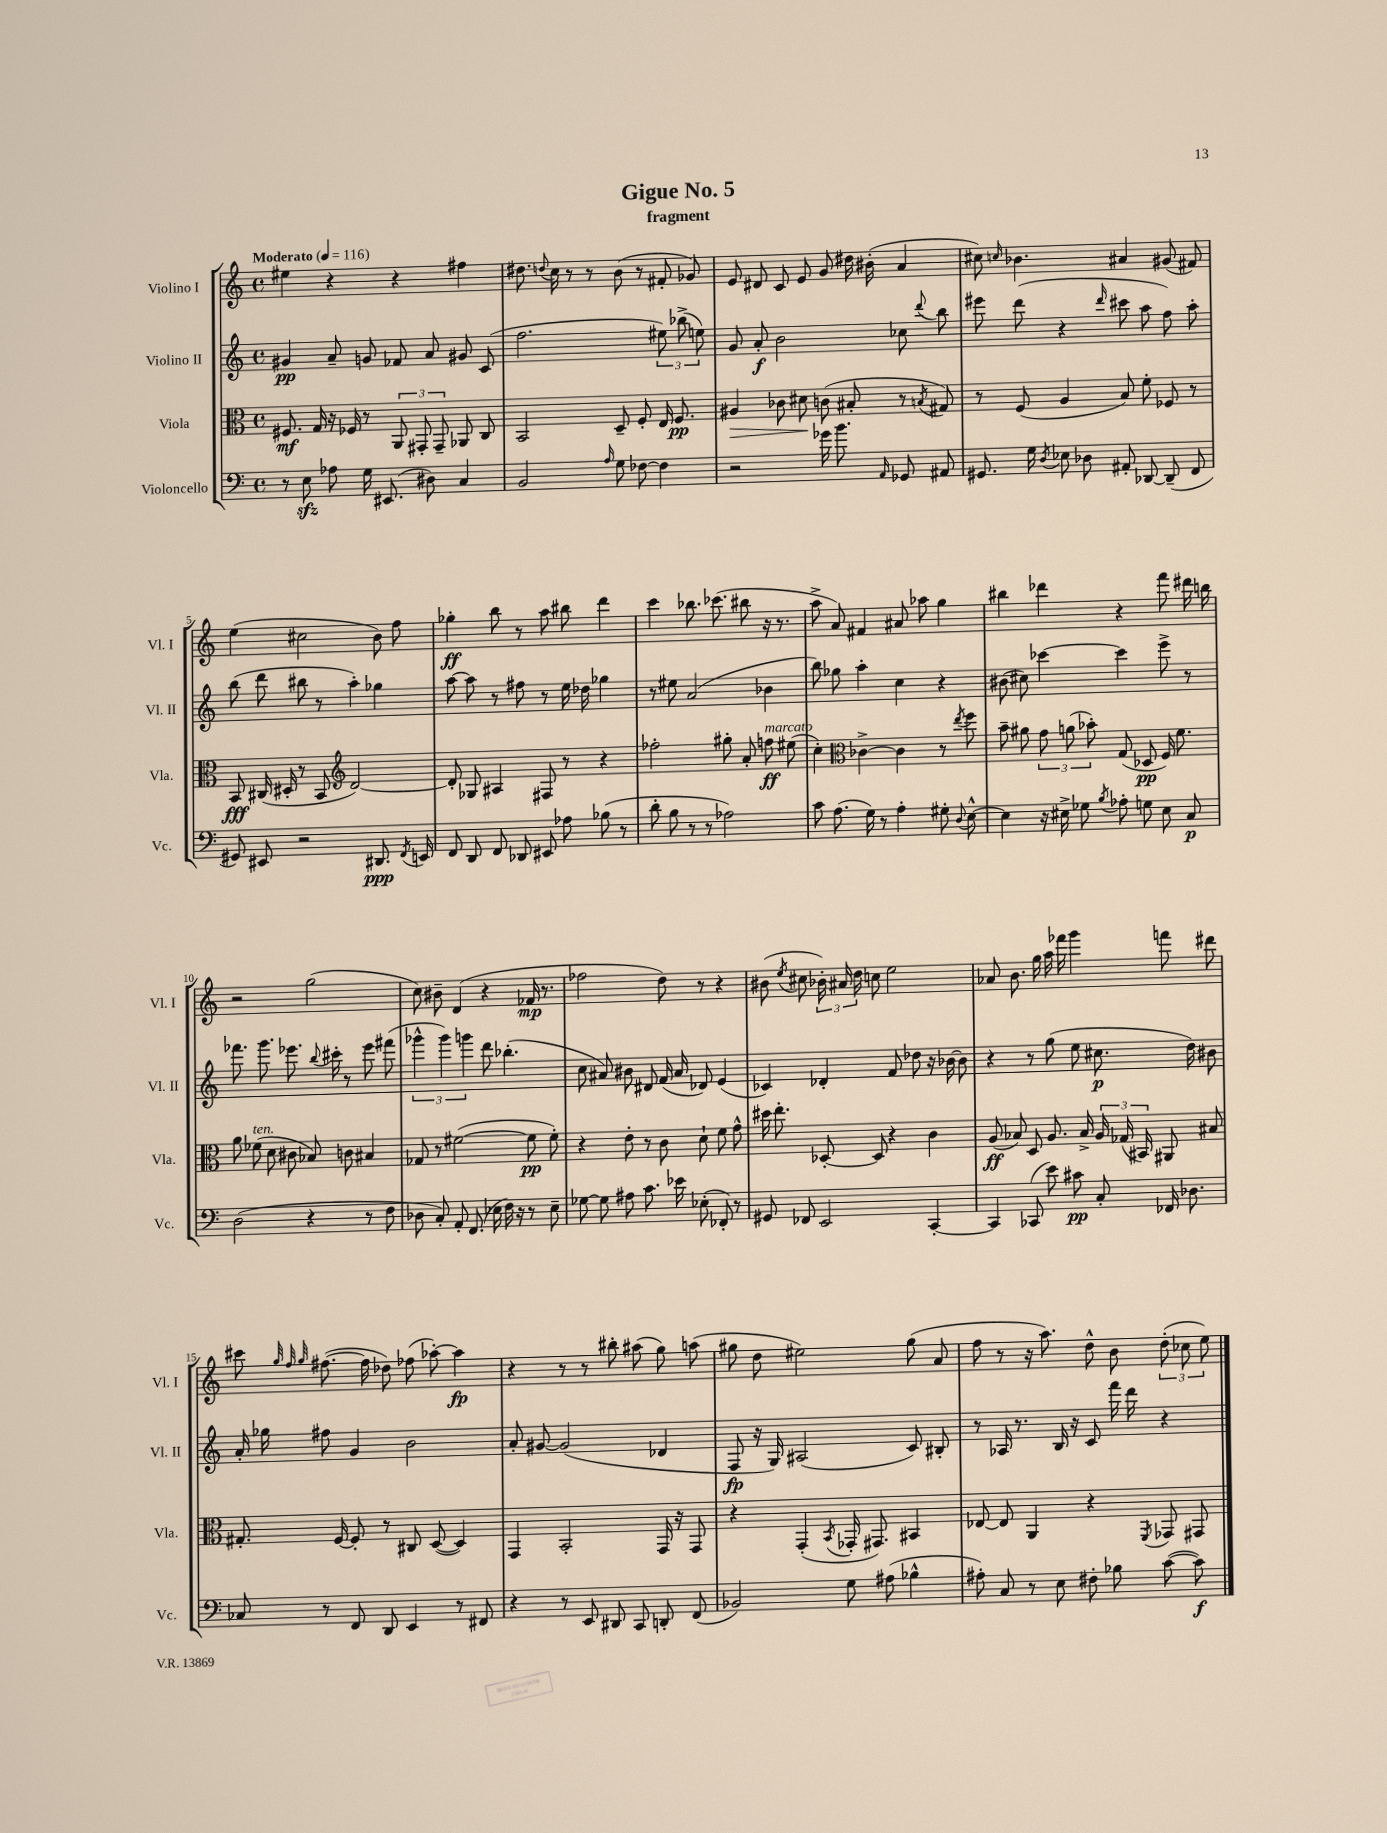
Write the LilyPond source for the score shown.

\header { title = "Gigue No. 5" subtitle = "fragment" }
<<
\new StaffGroup <<
\new Staff = "s0" \with { instrumentName = "Violino I" shortInstrumentName = "Vl. I" } {
    \clef treble \key c \major \defaultTimeSignature \time 4/4 \tempo "Moderato" 4 = 116
    \autoBeamOff eis''4 r4 r4 fis''4 |
    dis''8. \appoggiatura { d''8 } c''16 r8 r8 b'8( r8 fis'8-. ges'8) |
    e'8 dis'8 c'8 e'8 g'8 dis''16 bis'16-.( a'4 |
    cis''8) \grace { c''16 } bes'4. ais'4 gis'8( fis'8) |
    e''4( cis''2 b'8) f''8 |
    ges''4-.\ff b''8 r8 a''8 bis''8 d'''4 |
    c'''4 bes''8. ces'''8.( bis''8 r16 r8. |
    a''8-> a'8) fis'4 ais'8 aes''8 g''4 |
    bis''4 des'''4 r4 f'''8 dis'''16 b''16 |
    r2 g''2( |
    c''8) bis'8-- d'4( r4 fes'16\mp r8. |
    fes''2 d''8) r8 r4 |
    bis'8( \acciaccatura { e''8 } cis''8 \tuplet 3/2 { bes'16-.) ais'16 d''16 } c''8 e''2 |
    aes'8 b'8. g''16 a''16 fes'''16 g'''4 f'''8 dis'''8 |
    cis'''8 \grace { g''32 f''32 g''32 } fis''8.~( fis''16 des''8) fes''8( aes''8~-.) aes''4\fp |
    r4 r8 r8 bis''8-. ais''8( g''8) a''8( |
    gis''8 d''8 eis''2) gis''8( a'8 |
    f''8 r8 r16 a''8.) d''8-^ b'8 \tuplet 3/2 { d''8-.( ces''8 e''8) } \bar "|." |
}
\new Staff = "s1" \with { instrumentName = "Violino II" shortInstrumentName = "Vl. II" } {
    \clef treble \key c \major \defaultTimeSignature \time 4/4
    \autoBeamOff gis'4\pp a'8-- g'8 fes'8 a'8 gis'8 c'8( |
    f''2. \tuplet 3/2 { eis''8) bes''8->( e''8) } |
    g'8 a'8-.\f b'2 ces''8 \appoggiatura { d'''8 } b''8 |
    eis'''8 d'''8( r4 \grace { d'''16 } cis'''8 a''8 f''8) a''8-. |
    b''8( d'''8 bis''8 r8 a''4-.) ges''4 |
    a''8~ a''8 r8 fis''8 r8 e''16 des''16 ges''4 |
    r8 eis''8 a'2( bes'4 |
    b''8) ges''8 a''4-. c''4 r4 |
    bis'8( cis''8) ces'''4~ ces'''4 e'''8-> r8 |
    fes'''8. g'''8. ees'''8. \appoggiatura { b''8 } cis'''16-. r8 ees'''8 fis'''8( |
    \tuplet 3/2 { ges'''4-^ ges'''4) g'''4 } d'''8 bes''4.-.( |
    c''8 ais'8) bis'8 dis'8 f'16( ais'16 des'8) e'4( |
    ces'4) des'4-. f'8 des''8 r16 bes'16~ bes'8 |
    r4 r8 g''8( e''8 cis''8.\p d''16) bis'8 |
    a'16-. ges''16 fis''8 g'4 b'2 |
    a'8-. gis'8~ gis'2( des'4 |
    f8\fp r16 g16) ais2( c'8) bis8-. |
    r8 aes16 r8. b16 r16 c'8 f'''16 d'''16 r4 \bar "|." |
}
\new Staff = "s2" \with { instrumentName = "Viola" shortInstrumentName = "Vla." } {
    \clef alto \key c \major \defaultTimeSignature \time 4/4
    \autoBeamOff fis8.\mf g16 r16 fes16 r8 \tuplet 3/2 { a,8 gis,8-. gis,8-- } aes,8 c8 |
    b,2 d8-- f8-. e16 f8.\pp |
    ais4\> ces'8 dis'8\! c'8( bis8-. r8 \acciaccatura { b8 } gis8) |
    r8 f8( a4 b8) f'8-. fes8 r8 |
    b,8\fff cis16( dis16-. r8 b,8 \clef treble d'2~) |
    d'8-. ges8 ais4 fis8 r8 r4 |
    fes''2-. gis''8-. a'8-. f''8\ff^\markup { \italic "marcato" } eis''8( |
    c''4-.) \clef alto ces'4~-> ces'4 r8 \acciaccatura { e''8 } f''8 |
    b'8-- ais'8 \tuplet 3/2 { g'8 a'8( bes'8-.) } g8( des8\pp f16) f'8. |
    a'8 fes'8^\markup { \italic "ten." }( d'8 cis'8 bes8) c'8 bis4 |
    ges8 r8 fis'2~( fis'8\pp fis'8-.) |
    r4 e'8-. r8 c'8 d'8-! f'8 g'8-^ |
    dis''16 e''8.-. des8~-. des8 r4 c'4 |
    a8\ff( bes8) d8 a8. bes16-> \tuplet 3/2 { a16 ges16( bis,16) } ais,8 bis8 |
    gis8.-. f16~ f8-. r8 cis8 d8~( d4) |
    g,4 b,2-. g,16 r16 g,8 |
    r4 g,4-.( \acciaccatura { b,8 } ges,16-. gis,8.) bis,4 |
    ees8~ ees8 a,4 r4 \acciaccatura { f,8 } ges,8 gis,8 \bar "|." |
}
\new Staff = "s3" \with { instrumentName = "Violoncello" shortInstrumentName = "Vc." } {
    \clef bass \key c \major \defaultTimeSignature \time 4/4
    \autoBeamOff r8 e8\sfz aes8 g16 eis,8.( dis8) c4 |
    b,2 \grace { a16 } g8 fes8~ fes4 |
    r2 ges'16 b'8. \grace { a,16 } ges,8 ais,8 |
    gis,8. g16 \acciaccatura { d8 } ees8 des8 ais,8-. des,8~ des,8--( f,8 |
    gis,8) eis,8 r2 dis,8.\ppp \acciaccatura { f,8 } e,16 |
    f,8 d,8 f,8 des,8 eis,8 aes8 bes8( r8 |
    d'8-. b8 r8 r8 aes2) |
    c'8 a8.( g16) r8 a4-. gis8-. \appoggiatura { d8 } e8~-^ |
    e4 r16 eis16-> ges8 \acciaccatura { b8 } aes8-. g8 eis8 c8\p |
    d2( r4 r8 f8 |
    des8 c8-.) a,8-. f,8.( ees16 f16) r16 r8 ees8-- |
    ges8~ ges8 ais8 c'8. ees'16 ees8-.( fes,8-.) r8 |
    gis,8 fes,8 e,2 c,4~-. |
    c,4 ces,8( e'8) cis'8\pp c8-. fes,16 des8. |
    ces8 r8 f,8 d,8 e,4 r8 fis,8 |
    r4 r8 e,8 dis,8 c,8 d,8-. f,8( |
    bes,2) g8 ais8( bes4-^ |
    ais8-.) c8 r8 e8 fis8-. bes8 c'8~( c'8\f) \bar "|." |
}
>>
>>
